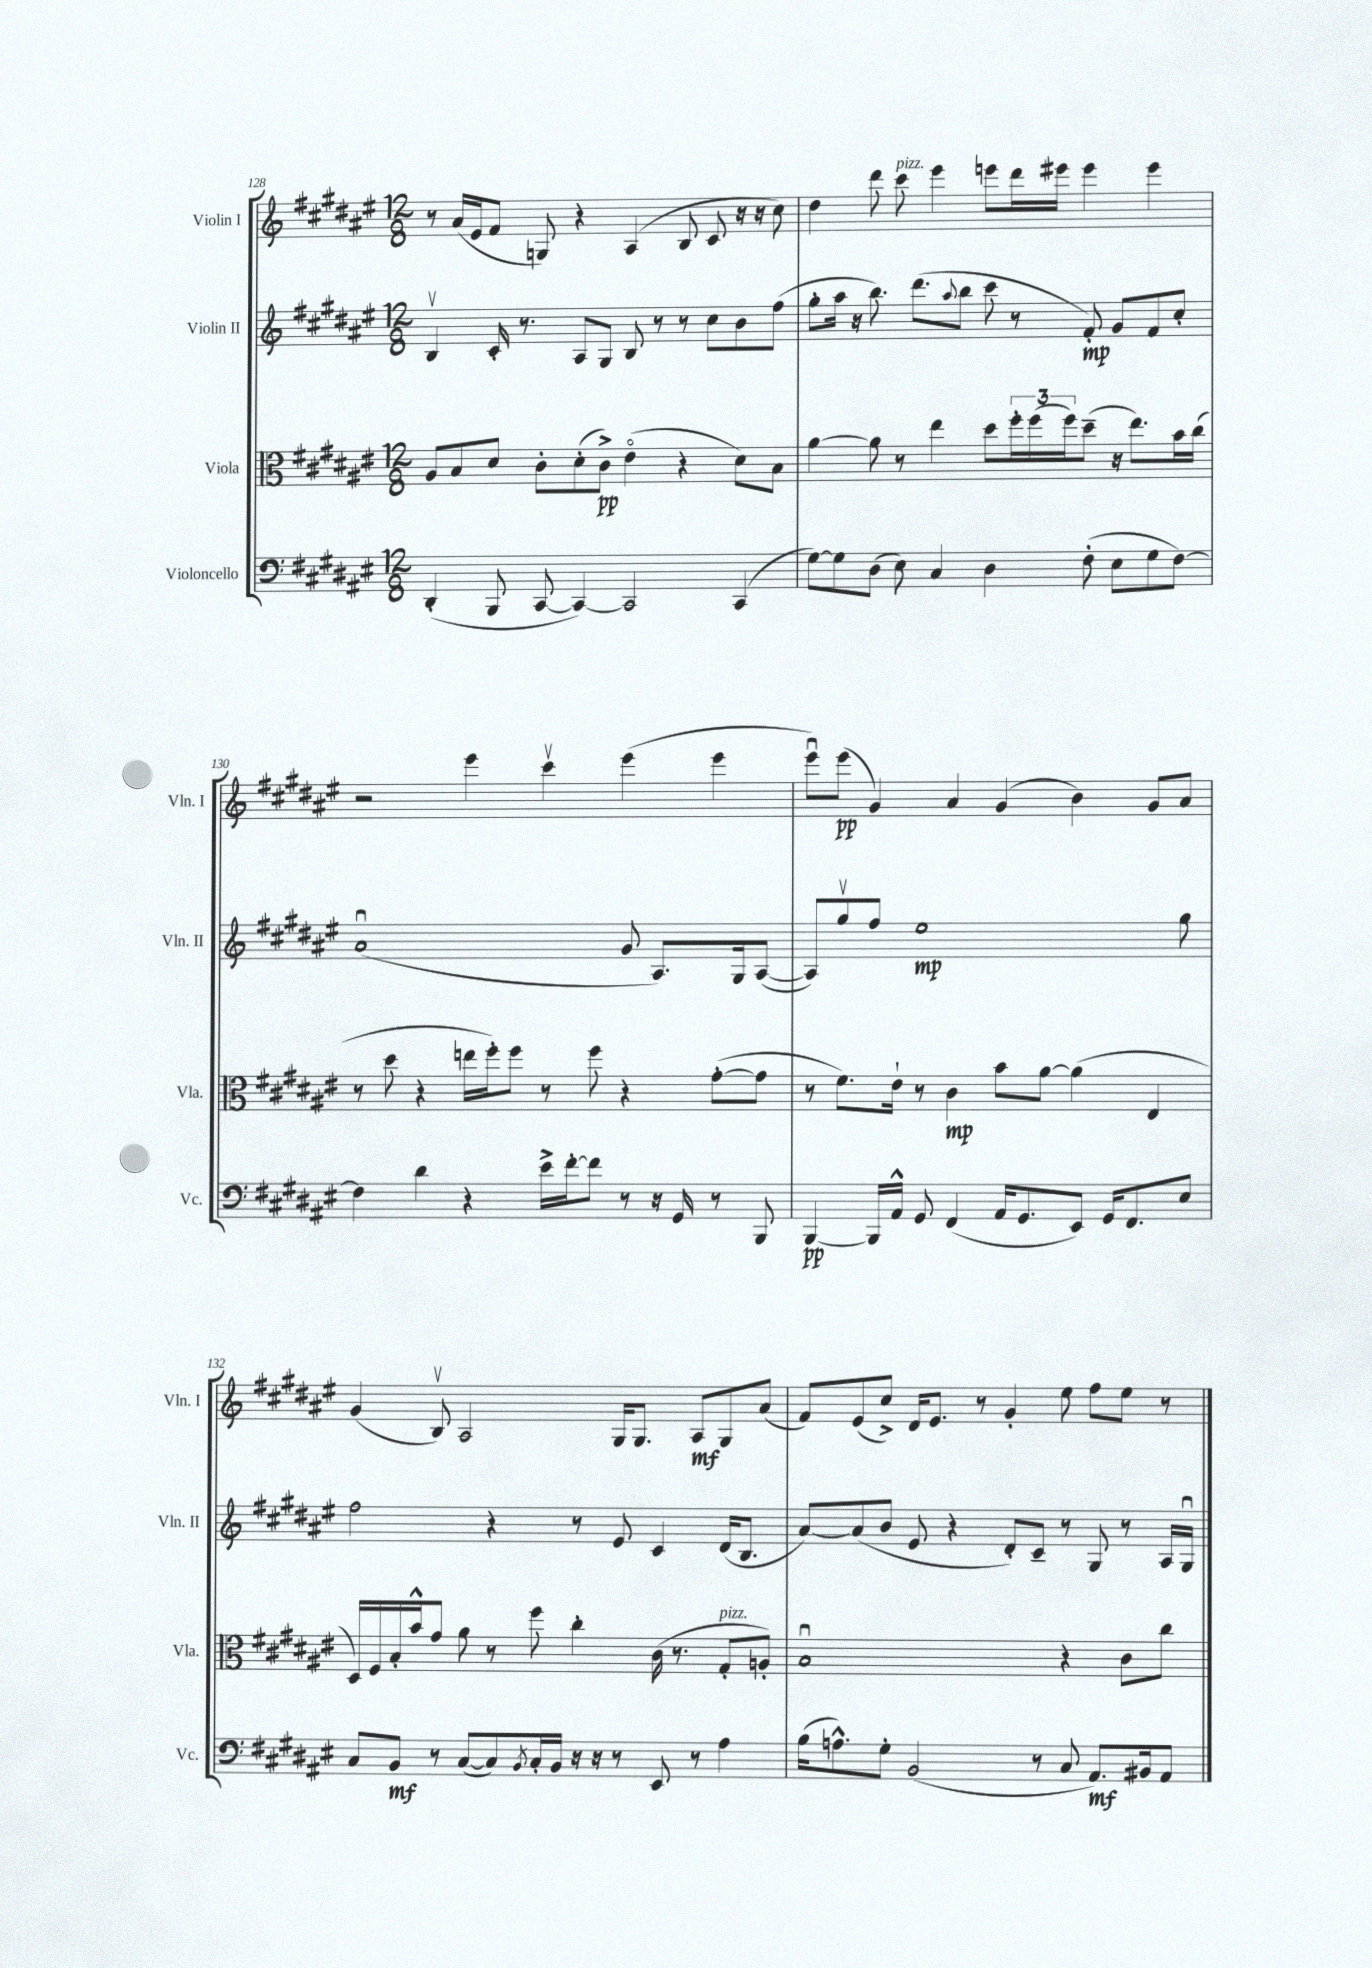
<<
\new StaffGroup <<
\new Staff = "s0" \with { instrumentName = "Violin I" shortInstrumentName = "Vln. I" } {
    \clef treble \key fis \major \numericTimeSignature \time 12/8
    r8 ais'16( eis'16 fis'8 g8) r4 ais4( b8 cis'8 r16 r16 cis''8) |
    dis''4 dis'''8 cis'''8^\markup { \italic "pizz." } eis'''4 e'''8 dis'''16 eis'''16 eis'''4 eis'''4 |
    r2 eis'''4 cis'''4\upbow eis'''4( eis'''4 |
    eis'''8\downbow) eis'''8\pp( gis'4) ais'4 gis'4( b'4) gis'8 ais'8 |
    gis'4( b8\upbow) ais2 gis16 gis8. ais8\mf gis8 ais'8( |
    fis'8) eis'8( cis''8->) dis'16 eis'8. r8 gis'4-. eis''8 fis''8 eis''8 r8 \bar "|." |
}
\new Staff = "s1" \with { instrumentName = "Violin II" shortInstrumentName = "Vln. II" } {
    \clef treble \key fis \major \numericTimeSignature \time 12/8
    b4\upbow cis'16-. r8. ais8 gis8 b8 r8 r8 cis''8 b'8 fis''8( |
    gis''8-. ais''16 r16 b''8.) dis'''8.( \appoggiatura { ais''8 } b''8 cis'''8 r8 fis'8-.\mp) gis'8 fis'8 cis''8-. |
    ais'1\downbow( gis'8 ais8.) gis16 ais8~( |
    ais8) gis''8\upbow fis''8 eis''1\mp gis''8 |
    fis''2 r4 r8 eis'8 cis'4 dis'16( b8. |
    ais'8~) ais'8( b'8 eis'8 r4 dis'8-.) cis'8-- r8 gis8 r8 ais16 gis16\downbow \bar "|." |
}
\new Staff = "s2" \with { instrumentName = "Viola" shortInstrumentName = "Vla." } {
    \clef alto \key fis \major \numericTimeSignature \time 12/8
    ais8 b8 dis'8 cis'8-. dis'8-.( cis'8->\pp) eis'4\flageolet( r4 dis'8) b8 |
    ais'4~ ais'8 r8 eis''4 dis''8 \tuplet 3/2 { fis''16-. fis''16( fis''16) } dis''8--( r16 eis''8.) b'16 cis''16( |
    r8 dis''8 r4 e''16 fis''16-.) fis''8 r8 fis''8 r4 gis'8~-.( gis'8 |
    r8 fis'8.) eis'16-! r8 cis'4\mp b'8 ais'8~ ais'4( eis4 |
    dis16) fis16 b16-. b'16-^ gis'8 ais'8 r8 fis''8 cis''4-. cis'16( r8. gis8-.^\markup { \italic "pizz." } a8-.) |
    b1\downbow r4 cis'8 cis''8 \bar "|." |
}
\new Staff = "s3" \with { instrumentName = "Violoncello" shortInstrumentName = "Vc." } {
    \clef bass \key fis \major \numericTimeSignature \time 12/8
    dis,4-.( b,,8 cis,8~ cis,4~) cis,2 cis,4( |
    gis8~) gis8 dis8( eis8) cis4 dis4 fis8-.( eis8 gis8 fis8~) |
    fis4 dis'4 r4 eis'16-> fis'16~-. fis'8 r8 r16 gis,16 r8 b,,8 |
    b,,4~\pp b,,16 ais,16-^ gis,8 fis,4( ais,16 gis,8. eis,8) gis,16 fis,8. eis8 |
    cis8 b,8\mf r8 cis8~( cis8) \acciaccatura { b,8 } cis16-. b,16 r16 r16 r8 eis,8 r8 ais4 |
    b16( a8.-^) gis8-. b,2( r8 cis8 ais,8.\mf) bis,16 ais,8 \bar "|." |
}
>>
>>
\layout { \context { \Score currentBarNumber = #128 } }
